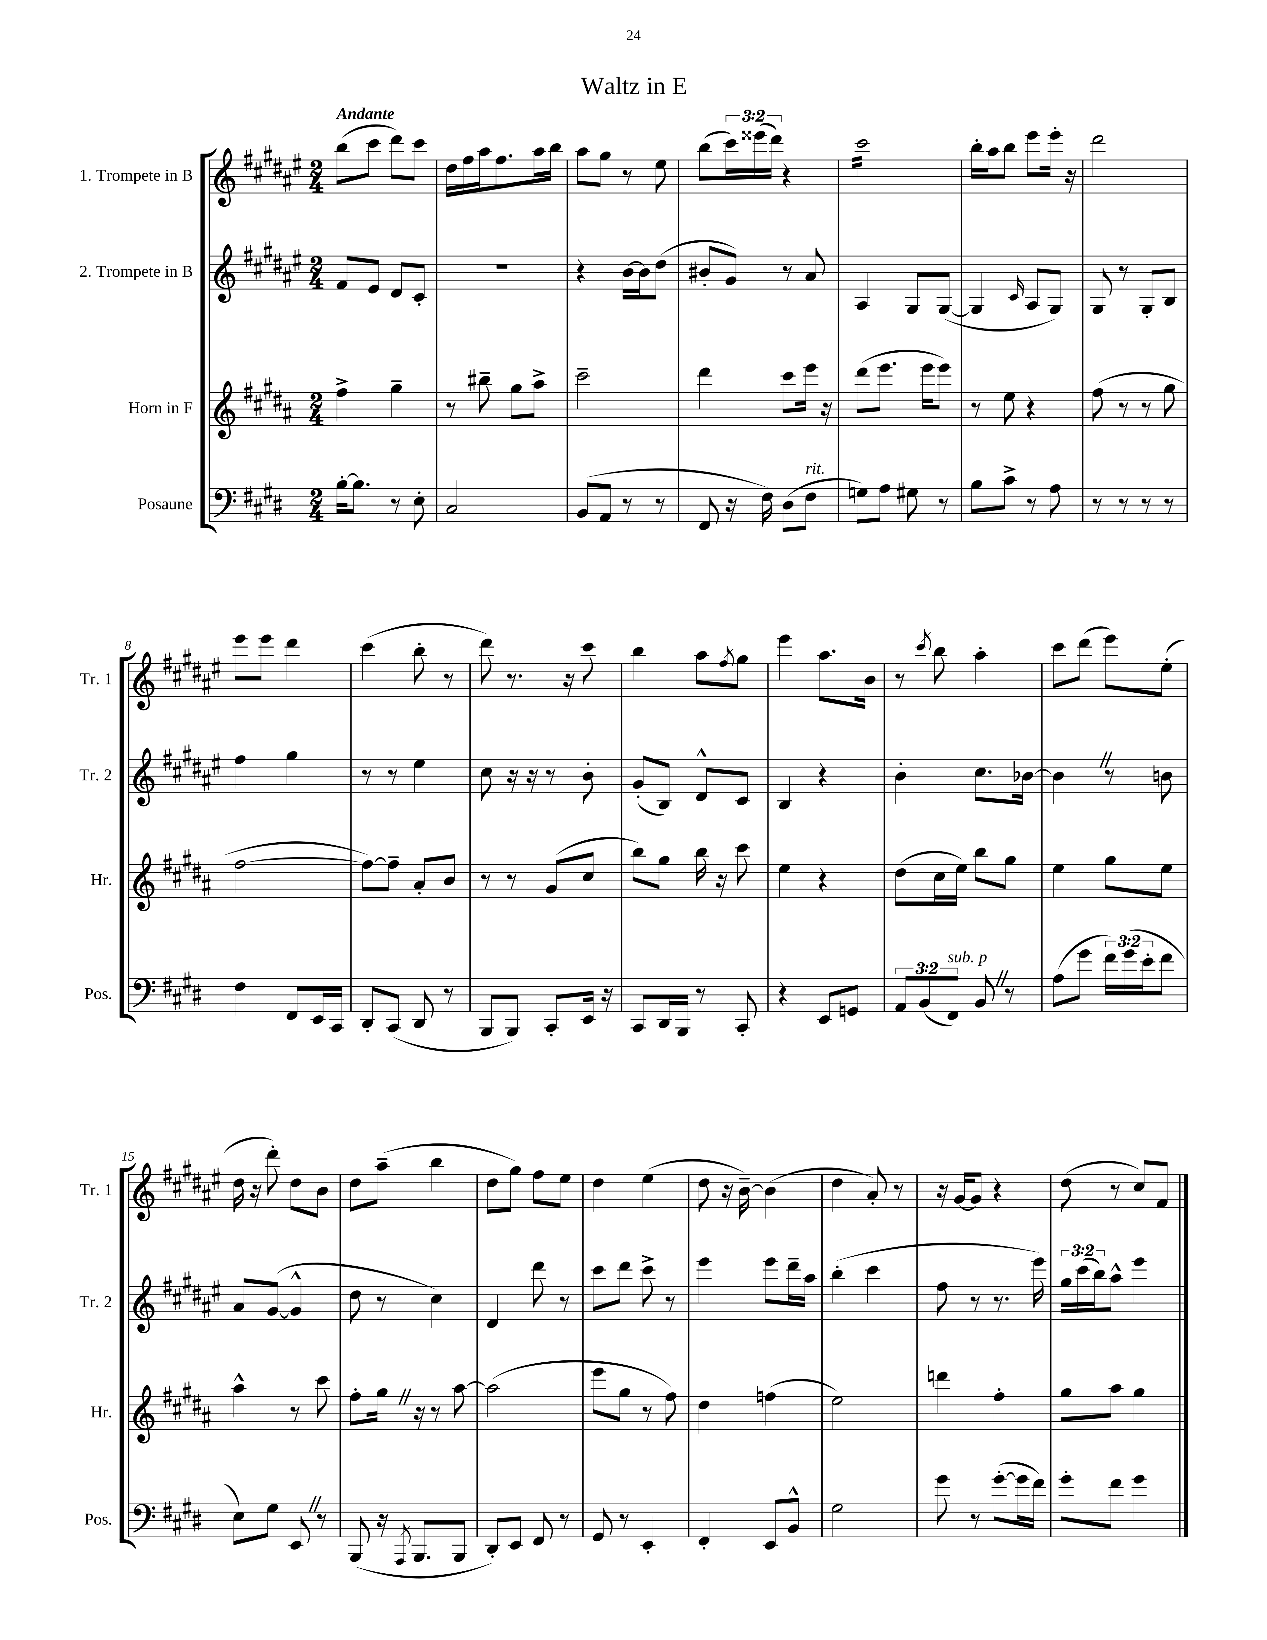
\header { title = "Waltz in E" }
<<
\new StaffGroup <<
\new Staff = "s0" \with { instrumentName = "1. Trompete in B" shortInstrumentName = "Tr. 1" } {
    \clef treble \key fis \major \numericTimeSignature \time 2/4 \override Staff.TupletNumber.text = #tuplet-number::calc-fraction-text \tempo "Andante"
    b''8( cis'''8 dis'''8) cis'''8 |
    dis''16 fis''16 ais''16 fis''8. ais''16 b''16 |
    ais''8 gis''8 r8 eis''8 |
    b''8( \tuplet 3/2 { cis'''16) eisis'''16( dis'''16) } r4 |
    cis'''2:16 |
    b''16-. ais''16 b''8 eis'''8 eis'''16-. r16 |
    dis'''2 |
    eis'''8 eis'''8 dis'''4 |
    cis'''4( b''8-. r8 |
    dis'''8) r8. r16 cis'''8 |
    b''4 ais''8 \acciaccatura { fis''8 } gis''8 |
    eis'''4 ais''8. b'16 |
    r8 \acciaccatura { cis'''8 } b''8 ais''4-. |
    cis'''8 dis'''8( eis'''8) eis''8-.( |
    dis''16 r16 dis'''8-.) dis''8 b'8 |
    dis''8 ais''8--( b''4 |
    dis''8 gis''8) fis''8 eis''8 |
    dis''4 eis''4( |
    dis''8 r16 b'16~--) b'4( |
    dis''4 ais'8-.) r8 |
    r16 gis'16~ gis'8 r4 |
    dis''8( r8 cis''8) fis'8 \bar "|." |
}
\new Staff = "s1" \with { instrumentName = "2. Trompete in B" shortInstrumentName = "Tr. 2" } {
    \clef treble \key fis \major \numericTimeSignature \time 2/4 \override Staff.TupletNumber.text = #tuplet-number::calc-fraction-text
    fis'8 eis'8 dis'8 cis'8-. |
    R2 |
    r4 b'16~ b'16 dis''8( |
    bis'8-. gis'8) r8 ais'8 |
    ais4 gis8 gis8~( |
    gis4 \grace { cis'16 } ais8 gis8) |
    gis8 r8 gis8-. b8 |
    fis''4 gis''4 |
    r8 r8 eis''4 |
    cis''8 r16 r16 r8 b'8-. |
    gis'8-.( b8) dis'8-^ cis'8 |
    b4 r4 |
    b'4-. cis''8. bes'16~ |
    bes'4 \once \override BreathingSign.text = \markup { \musicglyph "scripts.caesura.straight" } \breathe r8 b'8 |
    ais'8 gis'8~( gis'4-^ |
    dis''8 r8 cis''4) |
    dis'4 dis'''8 r8 |
    cis'''8 dis'''8 cis'''8-> r8 |
    eis'''4 eis'''8 dis'''16-- ais''16 |
    b''4-.( cis'''4 |
    fis''8 r8 r8. eis'''16) |
    \tuplet 3/2 { gis''16 cis'''16( b''16) } ais''8-^ eis'''4 \bar "|." |
}
\new Staff = "s2" \with { instrumentName = "Horn in F" shortInstrumentName = "Hr." } {
    \clef treble \key b \major \numericTimeSignature \time 2/4
    fis''4-> gis''4-- |
    r8 bis''8-- gis''8 ais''8-> |
    cis'''2-- |
    dis'''4 cis'''8 e'''16 r16 |
    dis'''8( e'''8. e'''16 e'''8) |
    r8 e''8 r4 |
    fis''8( r8 r8 gis''8 |
    fis''2~ |
    fis''8~) fis''8-- ais'8-. b'8 |
    r8 r8 gis'8( cis''8 |
    b''8) gis''8 b''16 r16 cis'''8 |
    e''4 r4 |
    dis''8( cis''16 e''16) b''8 gis''8 |
    e''4 gis''8 e''8 |
    ais''4-^ r8 cis'''8 |
    fis''8-. gis''16 \once \override BreathingSign.text = \markup { \musicglyph "scripts.caesura.straight" } \breathe r16 r8 ais''8~ |
    ais''2( |
    e'''8 gis''8 r8 fis''8) |
    dis''4 f''4( |
    e''2) |
    d'''4 fis''4-. |
    gis''8 ais''8 gis''4 \bar "|." |
}
\new Staff = "s3" \with { instrumentName = "Posaune" shortInstrumentName = "Pos." } {
    \clef bass \key e \major \numericTimeSignature \time 2/4 \override Staff.TupletNumber.text = #tuplet-number::calc-fraction-text
    b16~-. b8. r8 e8-. |
    cis2 |
    b,8( a,8 r8 r8 |
    fis,8 r16 fis16) dis8( fis8^\markup { \italic "rit." } |
    g8) a8 gis8 r8 |
    b8 cis'8-> r8 a8 |
    r8 r8 r8 r8 |
    fis4 fis,8 e,16 cis,16 |
    dis,8-. cis,8( dis,8 r8 |
    b,,8 b,,8) cis,8-. e,16 r16 |
    cis,8 dis,16 b,,16 r8 cis,8-. |
    r4 e,8 g,8 |
    \tuplet 3/2 { a,8 b,8( fis,8^\markup { \italic "sub. p" }) } b,8 \once \override BreathingSign.text = \markup { \musicglyph "scripts.caesura.straight" } \breathe r8 |
    a8( gis'8 \tuplet 3/2 { fis'16) gis'16( e'16-. } fis'8 |
    e8) gis8 e,8 \once \override BreathingSign.text = \markup { \musicglyph "scripts.caesura.straight" } \breathe r8 |
    b,,8( r16 \acciaccatura { a,,8 } b,,8. b,,8 |
    dis,8-.) e,8 fis,8 r8 |
    gis,8 r8 e,4-. |
    fis,4-. e,8 b,8-^ |
    gis2 |
    gis'8 r8 gis'8~-.( gis'16 fis'16) |
    gis'8-. fis'8 gis'4 \bar "|." |
}
>>
>>
